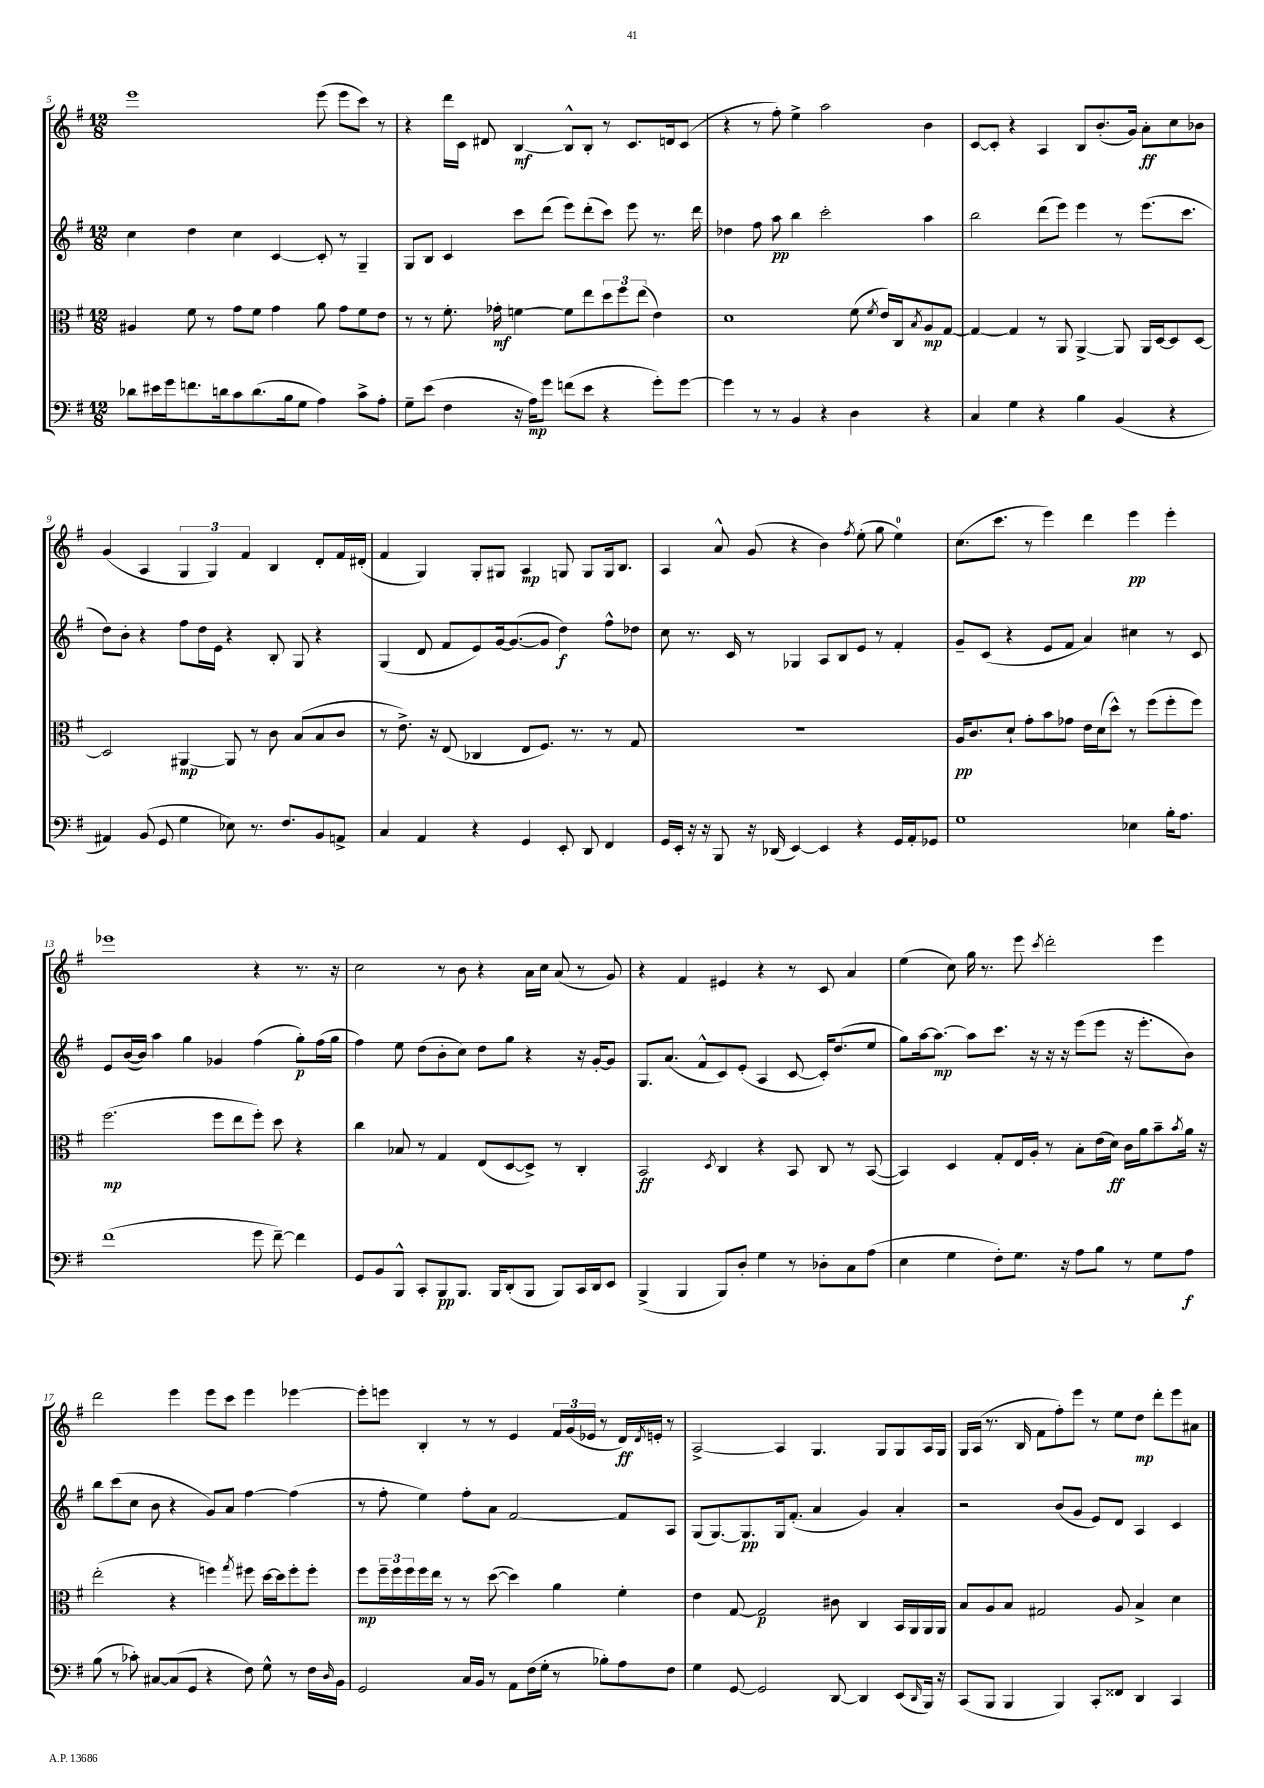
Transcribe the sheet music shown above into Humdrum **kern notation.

**kern	**dynam	**kern	**dynam	**kern	**dynam	**kern	**dynam
*part4	*part4	*part3	*part3	*part2	*part2	*part1	*part1
*staff4	*staff4	*staff3	*staff3	*staff2	*staff2	*staff1	*staff1
*clefF4	*	*clefC3	*	*clefG2	*	*clefG2	*
*k[f#]	*	*k[f#]	*	*k[f#]	*	*k[f#]	*
*M12/8	*	*M12/8	*	*M12/8	*	*M12/8	*
=5	=5	=5	=5	=5	=5	=5	=5
8d-X\L	.	4A#X/	.	4cc\	.	1eee	.
16e#X\L	.	.	.	.	.	.	.
16g\J	.	.	.	.	.	.	.
8.fn\	.	8f#\	.	4dd\	.	.	.
.	.	8r	.	.	.	.	.
16dn\k	.	.	.	.	.	.	.
8c\	.	8g\L	.	4cc\	.	.	.
(8.d\	.	8f#\J	.	.	.	.	.
.	.	4g\	.	[4c/	.	.	.
16B\k	.	.	.	.	.	.	.
8G\J	.	.	.	.	.	.	.
4A\)	.	8a\	.	8c'/]	.	(8eee\	.
.	.	8g\L	.	8r	.	8eee\L	.
8c^\L	.	8f#\	.	4G~/	.	8ccc\J)	.
8A'\J	.	8e\J	.	.	.	8r	.
=6	=6	=6	=6	=6	=6	=6	=6
8G~\L	.	8r	.	8G/L	.	4r	.
(8e\J	.	8r	.	8B/J	.	.	.
4F#\	.	8.f#'\	.	4c/	.	16ddd\LL	.
.	.	.	.	.	.	16c\JJ	.
.	.	.	.	.	.	8d#X/	.
.	.	16g-X'\	mf	.	.	.	.
16r	.	[4fn\	.	8ccc\L	.	[4B/	mf
16A\KL)	mp	.	.	.	.	.	.
8g\J	.	.	.	(8ddd\J	.	.	.
(8fn\L	.	8f\L]	.	8eee\L)	.	8B^^/L]	.
8e\J	.	8ee\	.	(8ddd'\	.	8B'/J	.
4r	.	12dd\	.	8ccc\J)	.	8r	.
.	.	12ff#\	.	.	.	.	.
.	.	.	.	8eee\	.	8.c/L	.
.	.	(12ee\J	.	.	.	.	.
8g'\L)	.	4e\)	.	8.r	.	.	.
.	.	.	.	.	.	16dn/k	.
[8g\J	.	.	.	.	.	(8c/J	.
.	.	.	.	16ddd\	.	.	.
=7	=7	=7	=7	=7	=7	=7	=7
4g\]	.	1d	.	4dd-X\	.	4r	.
8r	.	.	.	8ff#\	.	8r	.
8r	.	.	.	8aa\	pp	8ff#'\)	.
4BB/	.	.	.	4bb\	.	4ee^\	.
4r	.	.	.	2ccc'\	.	2aa\	.
4D\	.	(8f#\	.	.	.	.	.
.	.	8qf#/	.	.	.	.	.
.	.	16e/LL)	.	.	.	.	.
.	.	16C/J	.	.	.	.	.
.	.	8qB/	.	.	.	.	.
4r	.	8A/	mp	4aa\	.	4b\	.
.	.	[8G/J	.	.	.	.	.
=8	=8	=8	=8	=8	=8	=8	=8
4C/	.	4G/_	.	2bb\	.	[8c/L	.
.	.	.	.	.	.	8c'/J]	.
4G\	.	4G/]	.	.	.	4r	.
4r	.	8r	.	(8ddd\L	.	4A/	.
.	.	8AA/	.	8eee\J)	.	.	.
4B\	.	[4AA^/	.	4eee\	.	8B/L	.
.	.	.	.	.	.	(8.b'/	.
(4BB/	.	8AA/]	.	8r	.	.	.
.	.	.	.	.	.	16g/Jk)	.
.	.	16AA/LL	.	(8.eee\L	.	8a'\L	ff
.	.	[16D/J	.	.	.	.	.
4r	.	8D/]	.	.	.	8cc\	.
.	.	.	.	8.ccc\J	.	.	.
.	.	[8D/J	.	.	.	8b-X\J	.
!!LO:LB:g=z
=9	=9	=9	=9	=9	=9	=9	=9
4AA#X/)	.	2D/]	.	8dd\L)	.	(4g/	.
.	.	.	.	8b'\J	.	.	.
(8BB/	.	.	.	4r	.	4A/	.
8GG/	.	.	.	.	.	.	.
4G\	.	[4AA#X/	mp	8ff#\L	.	6G/	.
.	.	.	.	16dd\L	.	.	.
.	.	.	.	.	.	6G/)	.
.	.	.	.	16e\JJ	.	.	.
8E-X\)	.	8AA#/]	.	4r	.	.	.
.	.	.	.	.	.	6f#/	.
8.r	.	8r	.	.	.	.	.
.	.	8c\	.	8B'/	.	4B/	.
8.F#/L	.	.	.	.	.	.	.
.	.	(8B/L	.	8G/	.	.	.
8BB/	.	8B/	.	4r	.	8d'/L	.
8AAn^/J	.	8c/J	.	.	.	16f#/L	.
.	.	.	.	.	.	(16d#X'/JJ	.
=10	=10	=10	=10	=10	=10	=10	=10
4C/	.	8r	.	(4G/	.	4f#/	.
.	.	8.e^\)	.	.	.	.	.
4AA/	.	.	.	8d/	.	4G/)	.
.	.	16r	.	.	.	.	.
.	.	(8E/	.	8f#/L	.	.	.
4r	.	4C-X/	.	8e/)	.	8G'/L	.
.	.	.	.	[16g/k	.	8G#X/J	.
.	.	.	.	(8.g/_	.	.	.
4GG/	.	8E/L	.	.	.	4A/	mp
.	.	8.F#/J)	.	8g/J]	.	.	.
8EE'/	.	.	.	4dd\)	f	8Gn/	.
.	.	8.r	.	.	.	.	.
8DD/	.	.	.	.	.	8G/L	.
4FF#/	.	8r	.	8ff#^^\L	.	16G/k	.
.	.	.	.	.	.	8.B/J	.
.	.	8G/	.	8dd-X\J	.	.	.
=11	=11	=11	=11	=11	=11	=11	=11
16GG/LL	.	1.r	.	8cc\	.	4A/	.
16EE'/JJ	.	.	.	.	.	.	.
16r	.	.	.	8.r	.	.	.
16r	.	.	.	.	.	.	.
8BBB/	.	.	.	.	.	8a^^/	.
.	.	.	.	16c/	.	.	.
16r	.	.	.	8r	.	(8g/	.
(16DD-X/	.	.	.	.	.	.	.
[4EE/)	.	.	.	4G-X/	.	4r	.
4EE/]	.	.	.	8A/L	.	4b\)	.
.	.	.	.	8B/	.	.	.
.	.	.	.	.	.	8qff#/	.
4r	.	.	.	8e/J	.	(8ee'\	.
.	.	.	.	8r	.	8gg\	.
16GG/LL	.	.	.	4f#'/	.	4ee\)	.
16AA'/J	.	.	.	.	.	.	.
8GG-X/J	.	.	.	.	.	.	.
=12	=12	=12	=12	=12	=12	=12	=12
1G	.	16A/KL	pp	8g~/L	.	(8.cc\L	.
.	.	8.c/	.	.	.	.	.
.	.	.	.	(8c/J	.	.	.
.	.	.	.	.	.	8.ccc\J	.
.	.	8d`/J	.	4r	.	.	.
.	.	8g'\L	.	.	.	8r	.
.	.	8b\	.	8e/L	.	4eee\)	.
.	.	8g-X\J	.	8f#/J	.	.	.
.	.	16e\LL	.	4a/)	.	4ddd\	.
.	.	(16d\J	.	.	.	.	.
.	.	8dd^^\J)	.	.	.	.	.
4E-X\	.	8r	.	4cc#X\	.	4eee\	pp
.	.	(8ff#\L	.	.	.	.	.
16B'\KL	.	8ff#'\	.	8r	.	4eee'\	.
8.A\J	.	.	.	.	.	.	.
.	.	8ff#\J)	.	8c/	.	.	.
!!LO:LB:g=z
=13	=13	=13	=13	=13	=13	=13	=13
(1f#	.	(2.ff#\	mp	8e/L	.	1eee-X	.
.	.	.	.	([16b/L	.	.	.
.	.	.	.	16b/JJ])	.	.	.
.	.	.	.	4aa\	.	.	.
.	.	.	.	4gg\	.	.	.
.	.	8ff#\L	.	4g-X/	.	.	.
.	.	8ee\	.	.	.	.	.
8g\	.	8ff#'\J)	.	(4ff#\	.	4r	.
[8f#~\)	.	8dd\	.	.	.	.	.
4f#\]	.	4r	.	8gg'\L)	p	8.r	.
.	.	.	.	(16ff#\L	.	.	.
.	.	.	.	16gg\JJ	.	16r	.
=14	=14	=14	=14	=14	=14	=14	=14
8GG/L	.	4cc\	.	4ff#\)	.	2cc\	.
8BB/	.	.	.	.	.	.	.
8BBB^^/J	.	8B-X/	.	8ee\	.	.	.
8CC'/L	.	8r	.	(8dd\L	.	.	.
8BBB/	pp	4G/	.	8b'\	.	8r	.
8.BBB/J	.	.	.	8cc\J)	.	8b\	.
.	.	(8E/L	.	8dd\L	.	4r	.
16BBB/KL	.	.	.	.	.	.	.
(8DD'/	.	[8D/	.	8gg\J	.	.	.
8BBB/J	.	8D^/J])	.	4r	.	16a\LL	.
.	.	.	.	.	.	16cc\JJ	.
8BBB/L)	.	8r	.	.	.	(8a/	.
16CC/L	.	4C'/	.	16r	.	8r	.
16DD/J	.	.	.	[16g'/KL	.	.	.
8EE/J	.	.	.	8g/J]	.	8g/)	.
=15	=15	=15	=15	=15	=15	=15	=15
(4BBB^/	.	2BB/	ff	8.G/L	.	4r	.
.	.	.	.	(8.a/J	.	.	.
4BBB/	.	.	.	.	.	4f#/	.
.	.	.	.	8f#^^/L	.	.	.
.	.	8qD/	.	.	.	.	.
8BBB/L)	.	4C/	.	8c/)	.	4e#X/	.
8D'/J	.	.	.	(8e'/J	.	.	.
4G\	.	4r	.	4A/	.	4r	.
8r	.	8BB/	.	[8c/	.	8r	.
8D-X'\L	.	8C/	.	16c'/KL])	.	8c/	.
.	.	.	.	(8.dd/	.	.	.
8C\	.	8r	.	.	.	4a/	.
(8A\J	.	([8BB/	.	8ee/J	.	.	.
=16	=16	=16	=16	=16	=16	=16	=16
4E\	.	4BB/])	.	8gg\L)	.	(4ee\	.
.	.	.	.	[16aa\k	.	.	.
.	.	.	.	8.aa\J_	mp	.	.
4G\	.	4D/	.	.	.	8cc\)	.
.	.	.	.	8aa\L]	.	16gg\	.
.	.	.	.	.	.	8.r	.
8F#'\L)	.	8G'/L	.	8.ccc\J	.	.	.
8.G\J	.	16E/L	.	.	.	8eee\	.
.	.	16A'/JJ	.	16r	.	.	.
.	.	.	.	.	.	8qccc/	.
.	.	8r	.	16r	.	2ddd'\	.
16r	.	.	.	16r	.	.	.
8A\L	.	8B'\L	.	(8eee\L	.	.	.
8B\J	.	(16e\L	.	8eee\J	.	.	.
.	.	16d\JJ)	ff	.	.	.	.
8r	.	16c\LL	.	16r	.	.	.
.	.	16a\J	.	8.eee'\L	.	.	.
8G\L	.	8b~\	.	.	.	4eee\	.
.	.	8qb/	.	.	.	.	.
8A\J	f	16a\Jk	.	8b\J)	.	.	.
.	.	16r	.	.	.	.	.
!!LO:LB:g=z
=17	=17	=17	=17	=17	=17	=17	=17
(8B\	.	(2ee'\	.	8bb\L	.	2ddd\	.
8r	.	.	.	(8ccc\	.	.	.
8c-X'\)	.	.	.	8cc\J	.	.	.
[8C#X/L	.	.	.	8b\	.	.	.
(8C#/]	.	4r	.	4r	.	4eee\	.
8GG/J	.	.	.	.	.	.	.
4r	.	4ffn\)	.	8g/L)	.	8eee\L	.
.	.	.	.	8a/J	.	8ccc\J	.
.	.	8qgg/	.	.	.	.	.
8F#\)	.	8ff#X\	.	[4ff#\	.	4eee\	.
8G^^\	.	[16dd\LL	.	.	.	.	.
.	.	16dd\J]	.	.	.	.	.
8r	.	8ff#'\	.	(4ff#\]	.	[4eee-X\	.
16F#\LL	.	8ff#'\J	.	.	.	.	.
16qqD/	.	.	.	.	.	.	.
16BB\JJ	.	.	.	.	.	.	.
=18	=18	=18	=18	=18	=18	=18	=18
2GG/	.	8ff#\L	mp	8r	.	8eee-'\L]	.
.	.	24ff#~\L	.	8ff#'\	.	8eeen\J	.
.	.	24ff#\	.	.	.	.	.
.	.	24ff#\	.	.	.	.	.
.	.	16ff#\	.	4ee\)	.	4B'/	.
.	.	16ee\JJ	.	.	.	.	.
.	.	8r	.	.	.	.	.
16C/LL	.	8r	.	8ff#'\L	.	8r	.
16BB/JJ	.	.	.	.	.	.	.
8r	.	([8dd\	.	8a\J	.	8r	.
8AA\L	.	4dd\])	.	[2f#/	.	4e/	.
(16F#\L	.	.	.	.	.	.	.
16G'\JJ	.	.	.	.	.	.	.
8r	.	4a\	.	.	.	24f#/LL	.
.	.	.	.	.	.	(24g/	.
.	.	.	.	.	.	24e-X/JJ	.
8B-X'\L)	.	.	.	.	.	8r	.
8A\	.	4f#'\	.	8f#/L]	.	16d/LL)	ff
.	.	.	.	.	.	8qd/	.
.	.	.	.	.	.	16en'/JJ	.
8F#\J	.	.	.	8A/J	.	8r	.
=19	=19	=19	=19	=19	=19	=19	=19
4G\	.	4e\	.	(8G/L	.	[2A^/	.
.	.	.	.	[8.G/)	.	.	.
[8GG/	.	[8G/	.	.	.	.	.
.	.	.	.	8.G/]	pp	.	.
2GG/]	.	2G/]	p	.	.	.	.
.	.	.	.	16G/k	.	4A/]	.
.	.	.	.	(8.f#'/J	.	.	.
.	.	.	.	4a/	.	4.G/	.
[8DD/	.	8c#X\	.	.	.	.	.
4DD/]	.	4C/	.	4g/)	.	.	.
.	.	.	.	.	.	8G/L	.
(8EE/L	.	16BB/LL	.	4a'/	.	8G/	.
.	.	16AA/	.	.	.	.	.
16qqDD/	.	.	.	.	.	.	.
16BBB/Jk)	.	16AA/	.	.	.	16A/L	.
16r	.	16AA/JJ	.	.	.	16G/JJ	.
=20	=20	=20	=20	=20	=20	=20	=20
(8CC/L	.	8B/L	.	2r	.	16G/LL	.
.	.	.	.	.	.	(16A/JJ	.
8BBB/J	.	8A/	.	.	.	8.r	.
4BBB/	.	8B/J	.	.	.	.	.
.	.	.	.	.	.	16B/	.
.	.	2G#X/	.	.	.	8f#\L	.
4BBB/)	.	.	.	(8b/L	.	8ff#'\)	.
.	.	.	.	8g/J	.	8eee\J	.
8CC'/L	.	.	.	8e/L)	.	8r	.
8FF##X/J	.	8A/	.	8d/J	.	8ee\L	.
4DD/	.	4B^/	.	4A/	.	8dd\J	mp
.	.	.	.	.	.	8ddd'\L	.
4CC/	.	4d\	.	4c/	.	8eee\	.
.	.	.	.	.	.	8a#X\J	.
==	==	==	==	==	==	==	==
*-	*-	*-	*-	*-	*-	*-	*-
